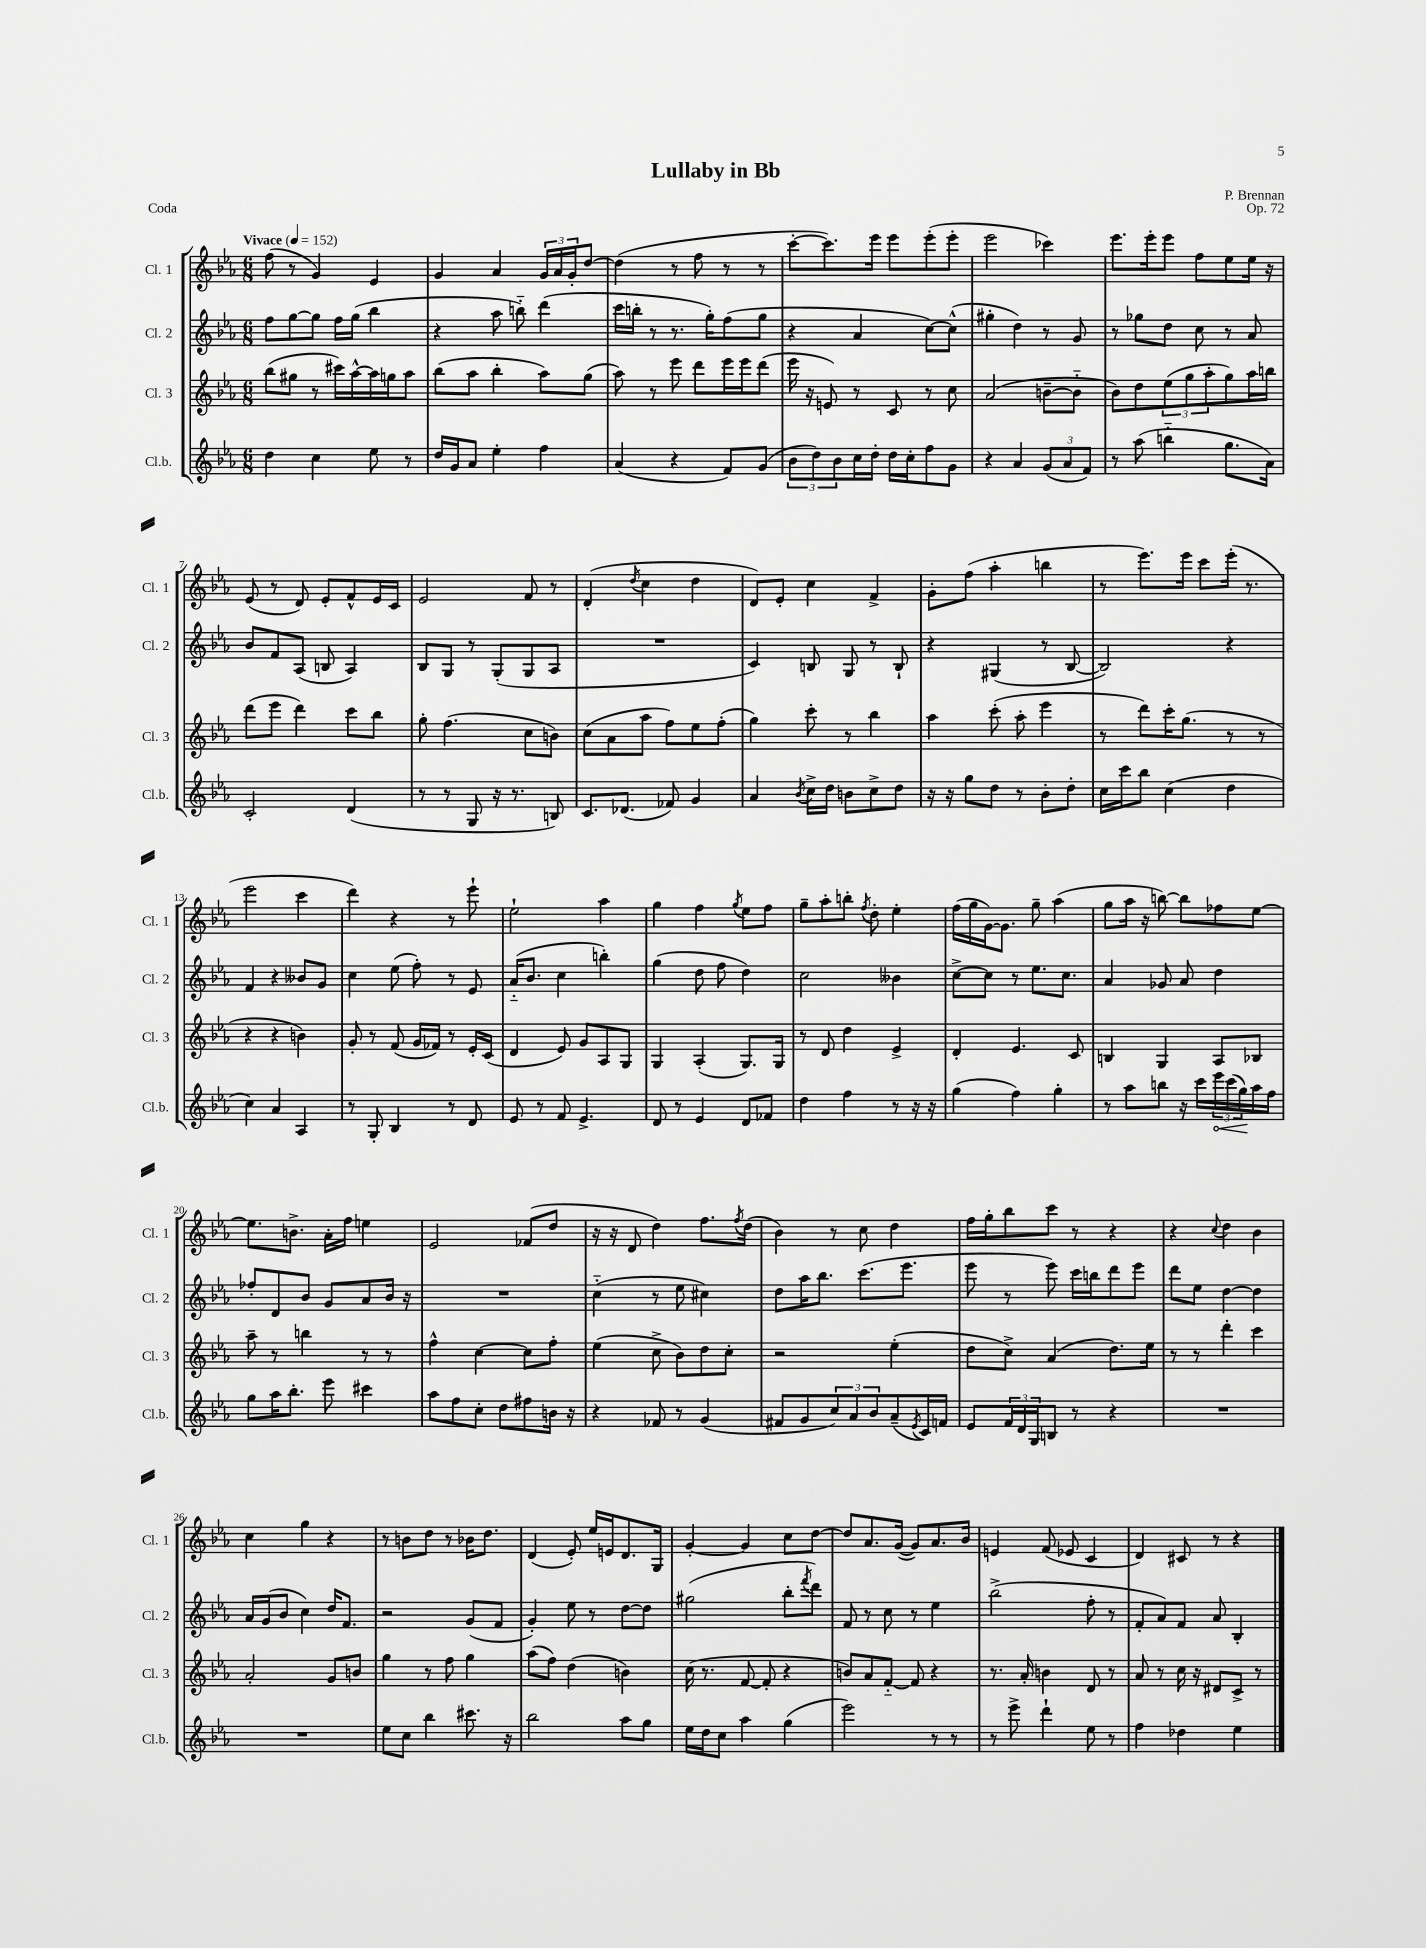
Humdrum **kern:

**kern	**dynam	**kern	**kern	**kern
*part4	*part4	*part3	*part2	*part1
*staff4	*staff4	*staff3	*staff2	*staff1
*I"Cl.b.	*	*I"Cl. 3	*I"Cl. 2	*I"Cl. 1
*I'Cl.b.	*	*I'Cl. 3	*I'Cl. 2	*I'Cl. 1
*clefG2	*	*clefG2	*clefG2	*clefG2
*k[b-e-a-]	*	*k[b-e-a-]	*k[b-e-a-]	*k[b-e-a-]
*M6/8	*	*M6/8	*M6/8	*M6/8
*MM152	*	*MM152	*MM152	*MM152
=1	=1	=1	=1	=1
!	!	!	!	!LO:TX:a:B:t=Vivace
4dd\	.	(8bb-\L	8ff\L	(8ff\
.	.	8gg#X\J	[8gg\	8r
4cc\	.	8r	8gg\J]	4g/)
.	.	16ccc#X\LL)	16ff\LL	.
.	.	[16aa-^^\	(16gg\JJ	.
8ee-\	.	16aa-\]	4bb-\	4e-/
.	.	16ggn\J	.	.
8r	.	8aa-\J	.	.
=2	=2	=2	=2	=2
16dd/LL	.	(8bb-\L	4r	4g/
16g/J	.	.	.	.
8a-/J	.	8aa-\J	.	.
4ee-'\	.	4bb-'\	8aa-\	4a-/
.	.	.	8bbn\)	.
4ff\	.	8aa-\L)	(4ddd\	24g/LL
.	.	.	.	24a-/
.	.	.	.	24g'/J
.	.	(8gg\J	.	[8dd/J
=3	=3	=3	=3	=3
(4a-/	.	8aa-\)	16ccc\LL	(4dd\]
.	.	.	16bbn'\JJ	.
.	.	8r	8r	.
4r	.	8eee-\	8.r	8r
.	.	8ddd\L	.	8ff\
.	.	.	16gg'\KL)	.
8f/L)	.	16eee-\L	(8ff\	8r
.	.	16eee-\J	.	.
(8g/J	.	(8ddd\J	8gg\J	8r
=4	=4	=4	=4	=4
12b-\L	.	16eee-\	4r	[8ccc'\L
.	.	16r	.	.
12dd\)	.	.	.	.
.	.	8en/)	.	8.ccc\])
12b-\	.	.	.	.
16cc\L	.	8r	4a-/	.
16dd'\JJ	.	.	.	16eee-\Jk
16dd\LL	.	8c/	.	8eee-\L
16cc'\J	.	.	.	.
8ff\	.	8r	[8cc\L)	(8eee-'\
8g\J	.	8cc\	(8cc^^\J]	8eee-'\J
=5	=5	=5	=5	=5
4r	.	(2a-/	4gg#X'\	2eee-\
4a-/	.	.	4dd\)	.
(12g/L	.	[8bn~\L	8r	4ccc-X\)
12a-/	.	.	.	.
.	.	8b\J]	8g/	.
12f/J)	.	.	.	.
=6	=6	=6	=6	=6
8r	.	8b-\L)	8r	8.eee-\L
(8aa-\	.	8dd\	8gg-X\L	.
.	.	.	.	16eee-'\k
4bbn\	.	(12ee-\	8dd\J	8eee-\J
.	.	12gg\	.	.
.	.	.	8cc\	8ff\L
.	.	12aa-'\	.	.
8.gg\L	.	8gg\)	8r	8ee-\
.	.	16aa-\L	8a-/	16ee-\Jk
16a-\Jk)	.	16bbn\JJ	.	16r
!!LO:LB:g=z
=7	=7	=7	=7	=7
2c'/	.	(8ddd\L	8b-/L	(8e-/
.	.	8eee-\J	8f/	8r
.	.	4ddd\)	(8A-/J	8d/)
.	.	.	8Bn/	8e-'/L
(4d/	.	8ccc\L	4A-/)	8f^^/
.	.	8bb-\J	.	16e-/L
.	.	.	.	16c/JJ
=8	=8	=8	=8	=8
8r	.	8gg'\	8B-/L	2e-/
8r	.	(4.ff\	8G/J	.
8G/	.	.	8r	.
16r	.	.	(8G'/L	.
8.r	.	.	.	.
.	.	8cc\L	8G/	8f/
8Bn/)	.	8bn\J)	8A-/J	8r
=9	=9	=9	=9	=9
8.c/L	.	(8cc\L	2.r	(4d'/
.	.	8a-\	.	.
(8.d-X/J	.	.	.	.
.	.	.	.	8qdd/
.	.	8aa-\J	.	4cc\
8f-X/)	.	8ff\L)	.	.
4g/	.	8ee-\	.	4dd\
.	.	(8ff'\J	.	.
=10	=10	=10	=10	=10
4a-/	.	4gg\)	4c/)	8d/L)
.	.	.	.	8e-'/J
8qb-/	.	.	.	.
16cc^\LL	.	8ccc'\	8Bn/	4cc\
16dd\JJ	.	.	.	.
8bn\L	.	8r	8G/	.
8cc^\	.	4bb-\	8r	4f^/
8dd\J	.	.	8B`/	.
=11	=11	=11	=11	=11
16r	.	4aa-\	4r	8g'\L
16r	.	.	.	.
8gg\L	.	.	.	(8ff\J
8dd\J	.	(8ccc'\	(4G#X/	4aa-'\
8r	.	8aa-'\	.	.
8b-'\L	.	4eee-\	8r	4bbn\
8dd'\J	.	.	[8B-/	.
=12	=12	=12	=12	=12
16cc\LL	.	8r	2B-/])	8r
16ccc\J	.	.	.	.
8bb-\J	.	8ddd\L)	.	8.eee-\L)
(4cc\	.	16ccc'\K	.	.
.	.	(8.gg\J	.	16eee-\Jk
.	.	.	.	8ccc\L
4dd\	.	8r	4r	(16eee-'\Jk
.	.	.	.	8.r
.	.	8r	.	.
!!LO:LB:g=z
=13	=13	=13	=13	=13
4cc\)	.	4r	4f/	2eee-\
4a-/	.	4r	4r	.
4A-/	.	4bn\)	8b--X/L	4ccc\
.	.	.	8g/J	.
=14	=14	=14	=14	=14
8r	.	8g'/	4cc\	4ddd\)
8G'/	.	8r	.	.
4B-/	.	(8f/	(8ee-\	4r
.	.	16g/LL	8ff'\)	.
.	.	16f-X/JJ)	.	.
8r	.	8r	8r	8r
8d/	.	16e-'/LL	8e-/	8eee-`\
.	.	(16c/JJ	.	.
=15	=15	=15	=15	=15
8e-/	.	4d/	(16a-/KL	2ee-`\
.	.	.	8.b-/J	.
8r	.	.	.	.
8f/	.	8e-/)	4cc\	.
4.e-^/	.	8g/L	.	.
.	.	8A-/	4bbn'\)	4aa-\
.	.	8G/J	.	.
=16	=16	=16	=16	=16
8d/	.	4G/	(4gg\	4gg\
8r	.	.	.	.
4e-/	.	(4A-'/	8dd\	4ff\
.	.	.	8ff\	.
.	.	.	.	8qgg/
8d/L	.	8.G/L)	4dd\)	8ee-\L
8f-X/J	.	.	.	8ff\J
.	.	16G/Jk	.	.
=17	=17	=17	=17	=17
4dd\	.	8r	2cc\	8gg~\L
.	.	8d/	.	8aa-'\
4ff\	.	4dd\	.	8bbn'\J
.	.	.	.	8qff/
.	.	.	.	8dd'\
8r	.	4e-^/	4b--X\	4ee-'\
16r	.	.	.	.
16r	.	.	.	.
=18	=18	=18	=18	=18
(4gg\	.	4d'/	[8cc^\L	(16ff\LL
.	.	.	.	16gg\
.	.	.	8cc\J]	[16g\J)
.	.	.	.	8.g\J]
4ff\)	.	4.e-/	8r	.
.	.	.	8.ee-\L	8gg~\
4gg'\	.	.	.	(4aa-\
.	.	.	8.cc\J	.
.	.	8c/	.	.
=19	=19	=19	=19	=19
8r	.	4Bn/	4a-/	8gg\L
8aa-\L	.	.	.	16aa-\Jk
.	.	.	.	16r
8bbn\J	.	4G/	8g-X/	[8bbn\)
16r	.	.	8a-/	8bb\L]
16ccc\LL	.	.	.	.
!	!LO:HP:b	!	!	!
24eee-\	<	8A-/L	4dd\	8ff-X\
(24ccc\	.	.	.	.
24gg\)	.	.	.	.
16aa-\	[	8B-X/J	.	[8ee-\J
16ff\JJ	.	.	.	.
!!LO:LB:g=z
=20	=20	=20	=20	=20
8gg\L	.	8aa-~\	8ff-X'/L	8.ee-\L]
16aa-\K	.	8r	8d/	.
8.bb-'\J	.	.	.	8.bn^\J
.	.	4bbn\	8b-/J	.
8eee-\	.	.	8g/L	16a-'\LL
.	.	.	.	16ff\JJ
4ccc#X\	.	8r	8a-/	4een\
.	.	8r	16b-/Jk	.
.	.	.	16r	.
=21	=21	=21	=21	=21
8aa-\L	.	4ff^^\	2.r	2e-/
8ff\	.	.	.	.
8cc'\J	.	[4cc\	.	.
8dd\L	.	.	.	.
8ff#X\	.	8cc\L]	.	(8f-X/L
16bn\Jk	.	8ff'\J	.	8dd/J
16r	.	.	.	.
=22	=22	=22	=22	=22
4r	.	(4ee-\	(4cc\	16r
.	.	.	.	16r
.	.	.	.	8d/
8f-X/	.	8cc^\	8r	4dd\)
8r	.	8b-\L)	8ee-\	.
(4g/	.	8dd\	4cc#X\)	8.ff\L
.	.	8cc'\J	.	.
.	.	.	.	8qff/
.	.	.	.	(16dd\Jk
=23	=23	=23	=23	=23
8f#X/L	.	2r	8dd\L	4b-\)
8g/	.	.	16aa-\K	.
.	.	.	8.bb-\J	.
12cc/)	.	.	.	8r
12a-/	.	.	.	.
.	.	.	(8.ccc\L	8cc\
12b-/	.	.	.	.
(8a-~/	.	(4ee-'\	.	4dd\
.	.	.	8.eee-\J	.
8qe-/	.	.	.	.
16c/L)	.	.	.	.
16fn/JJ	.	.	.	.
=24	=24	=24	=24	=24
8e-/L	.	8dd\L	8eee-\	16ff\LL
.	.	.	.	16gg'\J
24f/L	.	8cc^\J)	8r	8bb-\
24d/	.	.	.	.
24G/J	.	.	.	.
8Bn/J	.	(4a-/	8eee-\)	8ccc\J
8r	.	.	16ccc\LL	8r
.	.	.	16bbn\J	.
4r	.	8.dd\L)	8ddd\	4r
.	.	.	8eee-\J	.
.	.	16ee-\Jk	.	.
=25	=25	=25	=25	=25
2.r	.	8r	8ddd\L	4r
.	.	8r	8ee-\J	.
.	.	.	.	8qqcc/
.	.	4ddd'\	[4dd\	4dd\
.	.	4ccc\	4dd\]	4b-\
!!LO:LB:g=z
=26	=26	=26	=26	=26
2.r	.	2a-'/	16a-/LL	4cc\
.	.	.	(16g/J	.
.	.	.	8b-/J	.
.	.	.	4cc\)	4gg\
.	.	8g/L	16dd/KL	4r
.	.	.	8.f/J	.
.	.	8bn/J	.	.
=27	=27	=27	=27	=27
8ee-\L	.	4gg\	2r	8r
8cc\J	.	.	.	8bn\L
4bb-\	.	8r	.	8dd\J
.	.	8ff\	.	8r
8.ccc#X\	.	4gg\	(8g/L	16b-X\KL
.	.	.	.	8.dd\J
.	.	.	8f/J	.
16r	.	.	.	.
=28	=28	=28	=28	=28
2bb-\	.	(8aa-\L	4g'/)	(4d/
.	.	8ff\J)	.	.
.	.	(4dd\	8ee-\	8e-'/)
.	.	.	8r	16ee-/LL
.	.	.	.	16en/J
8aa-\L	.	4bn\)	[8dd\L	8.d/
8gg\J	.	.	8dd\J]	.
.	.	.	.	16G/Jk
=29	=29	=29	=29	=29
16ee-\LL	.	(16cc\	(2gg#X\	[4g'/
16dd\J	.	8.r	.	.
8cc\J	.	.	.	.
4aa-\	.	[8f/	.	4g/]
.	.	8f'/]	.	.
(4gg\	.	4r	8bb-'\L	8cc\L
.	.	.	8qfff/	.
.	.	.	8ddd\J)	[8dd\J
=30	=30	=30	=30	=30
2eee-\)	.	8bn/L)	8f/	8dd/L]
.	.	8a-/	8r	8.a-/
.	.	[8f/J	8cc\	.
.	.	.	.	([16g/Jk
.	.	8f/]	8r	8g/L])
8r	.	4r	4ee-\	8.a-/
8r	.	.	.	.
.	.	.	.	16b-/Jk
=31	=31	=31	=31	=31
8r	.	8.r	(2bb-^\	4en/
8eee-^\	.	.	.	.
.	.	16a-'/	.	.
4ddd`\	.	4bn\	.	(8f/
.	.	.	.	8e-X/
8ee-\	.	8d/	8ff'\	4c/
8r	.	8r	8r	.
=32	=32	=32	=32	=32
4ff\	.	8a-/	8f'/L	4d/)
.	.	8r	8a-/)	.
4dd-X\	.	16cc\	8f/J	8c#X/
.	.	16r	.	.
.	.	8d#X/L	8a-/	8r
4ee-\	.	8c^/J	4B-'/	4r
.	.	8r	.	.
==	==	==	==	==
*-	*-	*-	*-	*-
